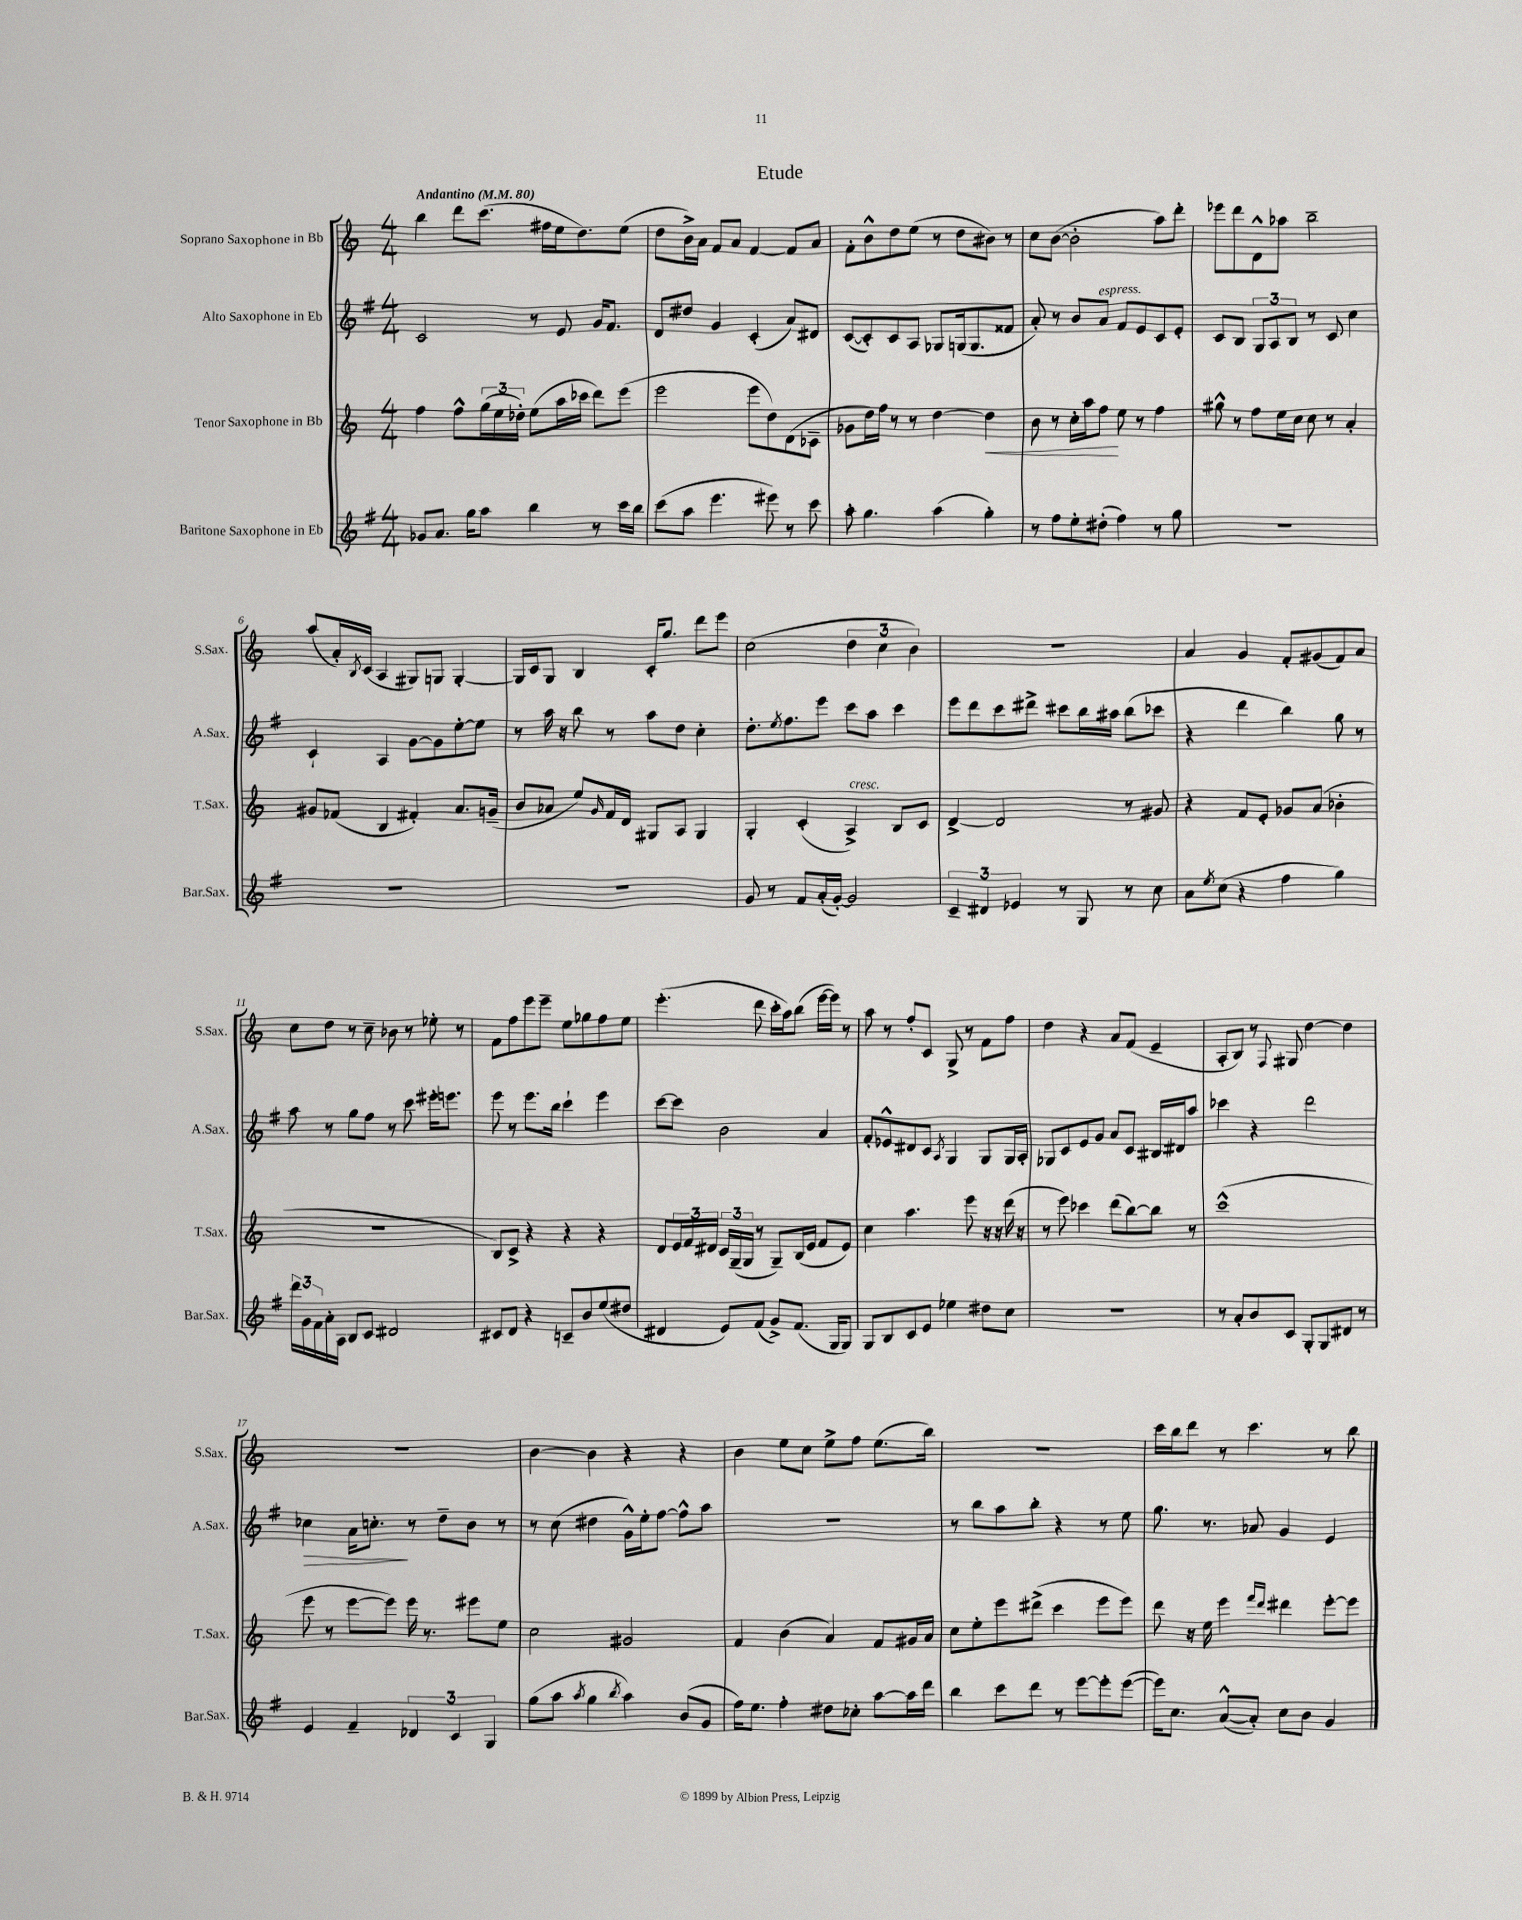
\header { title = "Etude" }
<<
\new StaffGroup <<
\new Staff = "s0" \with { instrumentName = "Soprano Saxophone in Bb" shortInstrumentName = "S.Sax." } {
    \clef treble \key c \major \numericTimeSignature \time 4/4 \tempo "Andantino" 4 = 80
    b''4 d'''8 c'''8.( fis''16 e''16 d''8.) e''8( |
    d''8 b'16->) a'16 f'8 a'8 f'4~ f'8 a'8 |
    f'8-. b'8-^ d''8 e''8( r8 d''8 bis'8) r8 |
    c''8 b'8~( b'2-. a''8) d'''8-. |
    ees'''8 d'''8 d'8-^ aes''8 b''2-- |
    a''8( a'16-.) \acciaccatura { b8 } c'16( a4 gis8) g8 g4~-. |
    g16 c'16 g8 b4 c'16-. g''8. d'''8 e'''8 |
    c''2( \tuplet 3/2 { d''4 c''4 b'4) } |
    R1 |
    a'4 g'4 f'8-. gis'8( f'8) a'8 |
    c''8 d''8 r8 c''8-- bes'8 r8 ees''8-. r8 |
    f'8 f''8 e'''8 e'''8-- e''8 ges''8 f''8 e''8 |
    e'''4.-.( d'''8 c'''16-. a''16) b''8( e'''16~ e'''16) r8 |
    a''8 r8 f''8-. c'8 g8-> r8 f'8 f''8 |
    d''4 r4 a'8 f'8( e'4-- |
    a8-. b8) r8 \appoggiatura { f8 } gis8 d''4~ d''4 |
    r1 |
    b'4~ b'4 r4 r4 |
    b'4 e''8 c''8 e''8-> f''8 e''8.( b''16) |
    R1 |
    c'''16 b''16 d'''8 r8 c'''4. r8 b''8 \bar "|." |
}
\new Staff = "s1" \with { instrumentName = "Alto Saxophone in Eb" shortInstrumentName = "A.Sax." } {
    \clef treble \key g \major \numericTimeSignature \time 4/4
    c'2 r8 e'8 g'16 fis'8. |
    d'8 dis''8 g'4 c'4-.( a'8) dis'8 |
    c'8~( c'8-.) c'8 a8 ges8 g16( g8. fisis'8 |
    a'8-.) r8 b'8 a'8^\markup { \italic "espress." } fis'8 e'8 c'8 e'8-. |
    c'8 b8 \tuplet 3/2 { g8 a8 b8 } r8 c'8 c''4 |
    c'4-! a4 g'8~ g'8 e''8~-. e''8 |
    r8 a''16 r16 b''8 r8 a''8 d''8 c''4-. |
    d''8.-. \acciaccatura { e''8 } fis''8. e'''8 c'''8 a''8 c'''4 |
    e'''8 d'''8 c'''8 dis'''8-> cis'''8 b''16 ais''16 b''8( ces'''8 |
    r4 d'''4 b''4) g''8 r8 |
    a''8 r8 g''8 fis''8 r8 c'''8 eis'''16-. e'''8. |
    e'''8 r8 e'''8. b''16 c'''4-! e'''4 |
    c'''8~ c'''8 b'2 a'4 |
    fis'8-. ees'8-^ dis'8 c'8 \acciaccatura { a8 } g4 g8 g16 a16-. |
    ges8 c'8 e'8 g'8 a'8 c'8 bis16 dis'16 a''8 |
    ces'''4 r4 d'''2 |
    ces''4\> a'16 c''8.-.\! r8 d''8-- b'8 r8 |
    r8 c''8( dis''4 g'16-^) e''16-. fis''8~ fis''8-^ a''8 |
    R1 |
    r8 b''8 a''8 b''8-. r4 r8 e''8 |
    g''8. r8. aes'8 g'4 e'4 \bar "|." |
}
\new Staff = "s2" \with { instrumentName = "Tenor Saxophone in Bb" shortInstrumentName = "T.Sax." } {
    \clef treble \key c \major \numericTimeSignature \time 4/4
    f''4 f''8-^ \tuplet 3/2 { g''16( e''16 des''16-.) } e''8( a''16 ces'''16 d'''8) e'''8( |
    e'''2 e'''8 d''8) d'8( ces'8-- |
    ges'8 d''16) f''16 r8 r8 d''4~ d''4\< |
    b'8 r8 c''16-. a''16 f''8\! e''8 r8 f''4 |
    gis''8-^ r8 f''8 e''16 c''16 c''8 r8 a'4-. |
    gis'8 fes'8( b4 fis'4-.) a'8. g'16--( |
    b'8 aes'8 e''8) \grace { g'16 } f'16 d'16 gis8 a8 gis4 |
    g4-. c'4-.( a4->^\markup { \italic "cresc." }) b8 c'8 |
    d'4~-> d'2 r8 gis'8 |
    r4 f'8 e'8-. ges'8 a'8( bes'4-. |
    r1 |
    b8) c'8-> r4 r4 r4 |
    d'8 \tuplet 3/2 { e'16 f'16 dis'16 } \tuplet 3/2 { c'16 g16--( g16 } r8 g8--) b16( e'16 f'8 e'8) |
    c''4 a''4. e'''8 r16 r16 d'''16( r16 |
    r8 e'''8) ces'''4 d'''8( b''8~) b''8 r8 |
    c'''1-^( |
    e'''8 r8 e'''8~ e'''8) e'''16 r8. eis'''8 e''8 |
    c''2 gis'2 |
    f'4 b'4( a'4) f'8 gis'16 a'16 |
    c''8 e''8-. e'''8 dis'''8->( c'''4 e'''8 e'''8) |
    d'''8 r16 e''16 e'''4 \grace { f'''16 d'''16 } dis'''4 e'''8~-. e'''8 \bar "|." |
}
\new Staff = "s3" \with { instrumentName = "Baritone Saxophone in Eb" shortInstrumentName = "Bar.Sax." } {
    \clef treble \key g \major \numericTimeSignature \time 4/4
    ges'8 a'8. g''16 a''8 b''4 r8 c'''16 b''16 |
    c'''8( a''8 e'''4. eis'''8) r8 c'''8 |
    a''8-. g''4. a''4( g''4-.) |
    r8 fis''8 e''8-. dis''8-.( fis''4) r8 g''8 |
    R1 |
    R1 |
    R1 |
    g'8 r8 fis'8 a'16-.( g'16~-.) g'2 |
    \tuplet 3/2 { c'4-- dis'4 ees'4 } r8 g8 r8 c''8 |
    a'8 \acciaccatura { e''8 } c''8( r4 fis''4 g''4) |
    \tuplet 3/2 { d'''16 g'16 fis'16 } a'16-. a16 b8 c'8 dis'2 |
    cis'8 d'8 r4 c'8-- b'8 e''8( dis''8 |
    dis'4 e'8) fis'8( g'8->) fis'8.( g16 g8) |
    g8 b8 c'8 e'8 ees''4 dis''8 c''8 |
    r1 |
    r8 a'8-. b'8 c'8 g8-. g8 dis'8 r8 |
    e'4 fis'4-- \tuplet 3/2 { des'4 c'4 g4 } |
    g''8( a''8 \acciaccatura { a''8 } g''4 \acciaccatura { b''8 } a''4) b'8( g'8 |
    fis''16) e''8. fis''4-. dis''8 ces''8-. a''8~ a''16 d'''16 |
    b''4 c'''8 d'''8 r8 e'''8~ e'''8-. e'''8~( |
    e'''16) c''8. a'8~-^( a'8-.) c''8 b'8 g'4 \bar "|." |
}
>>
>>
